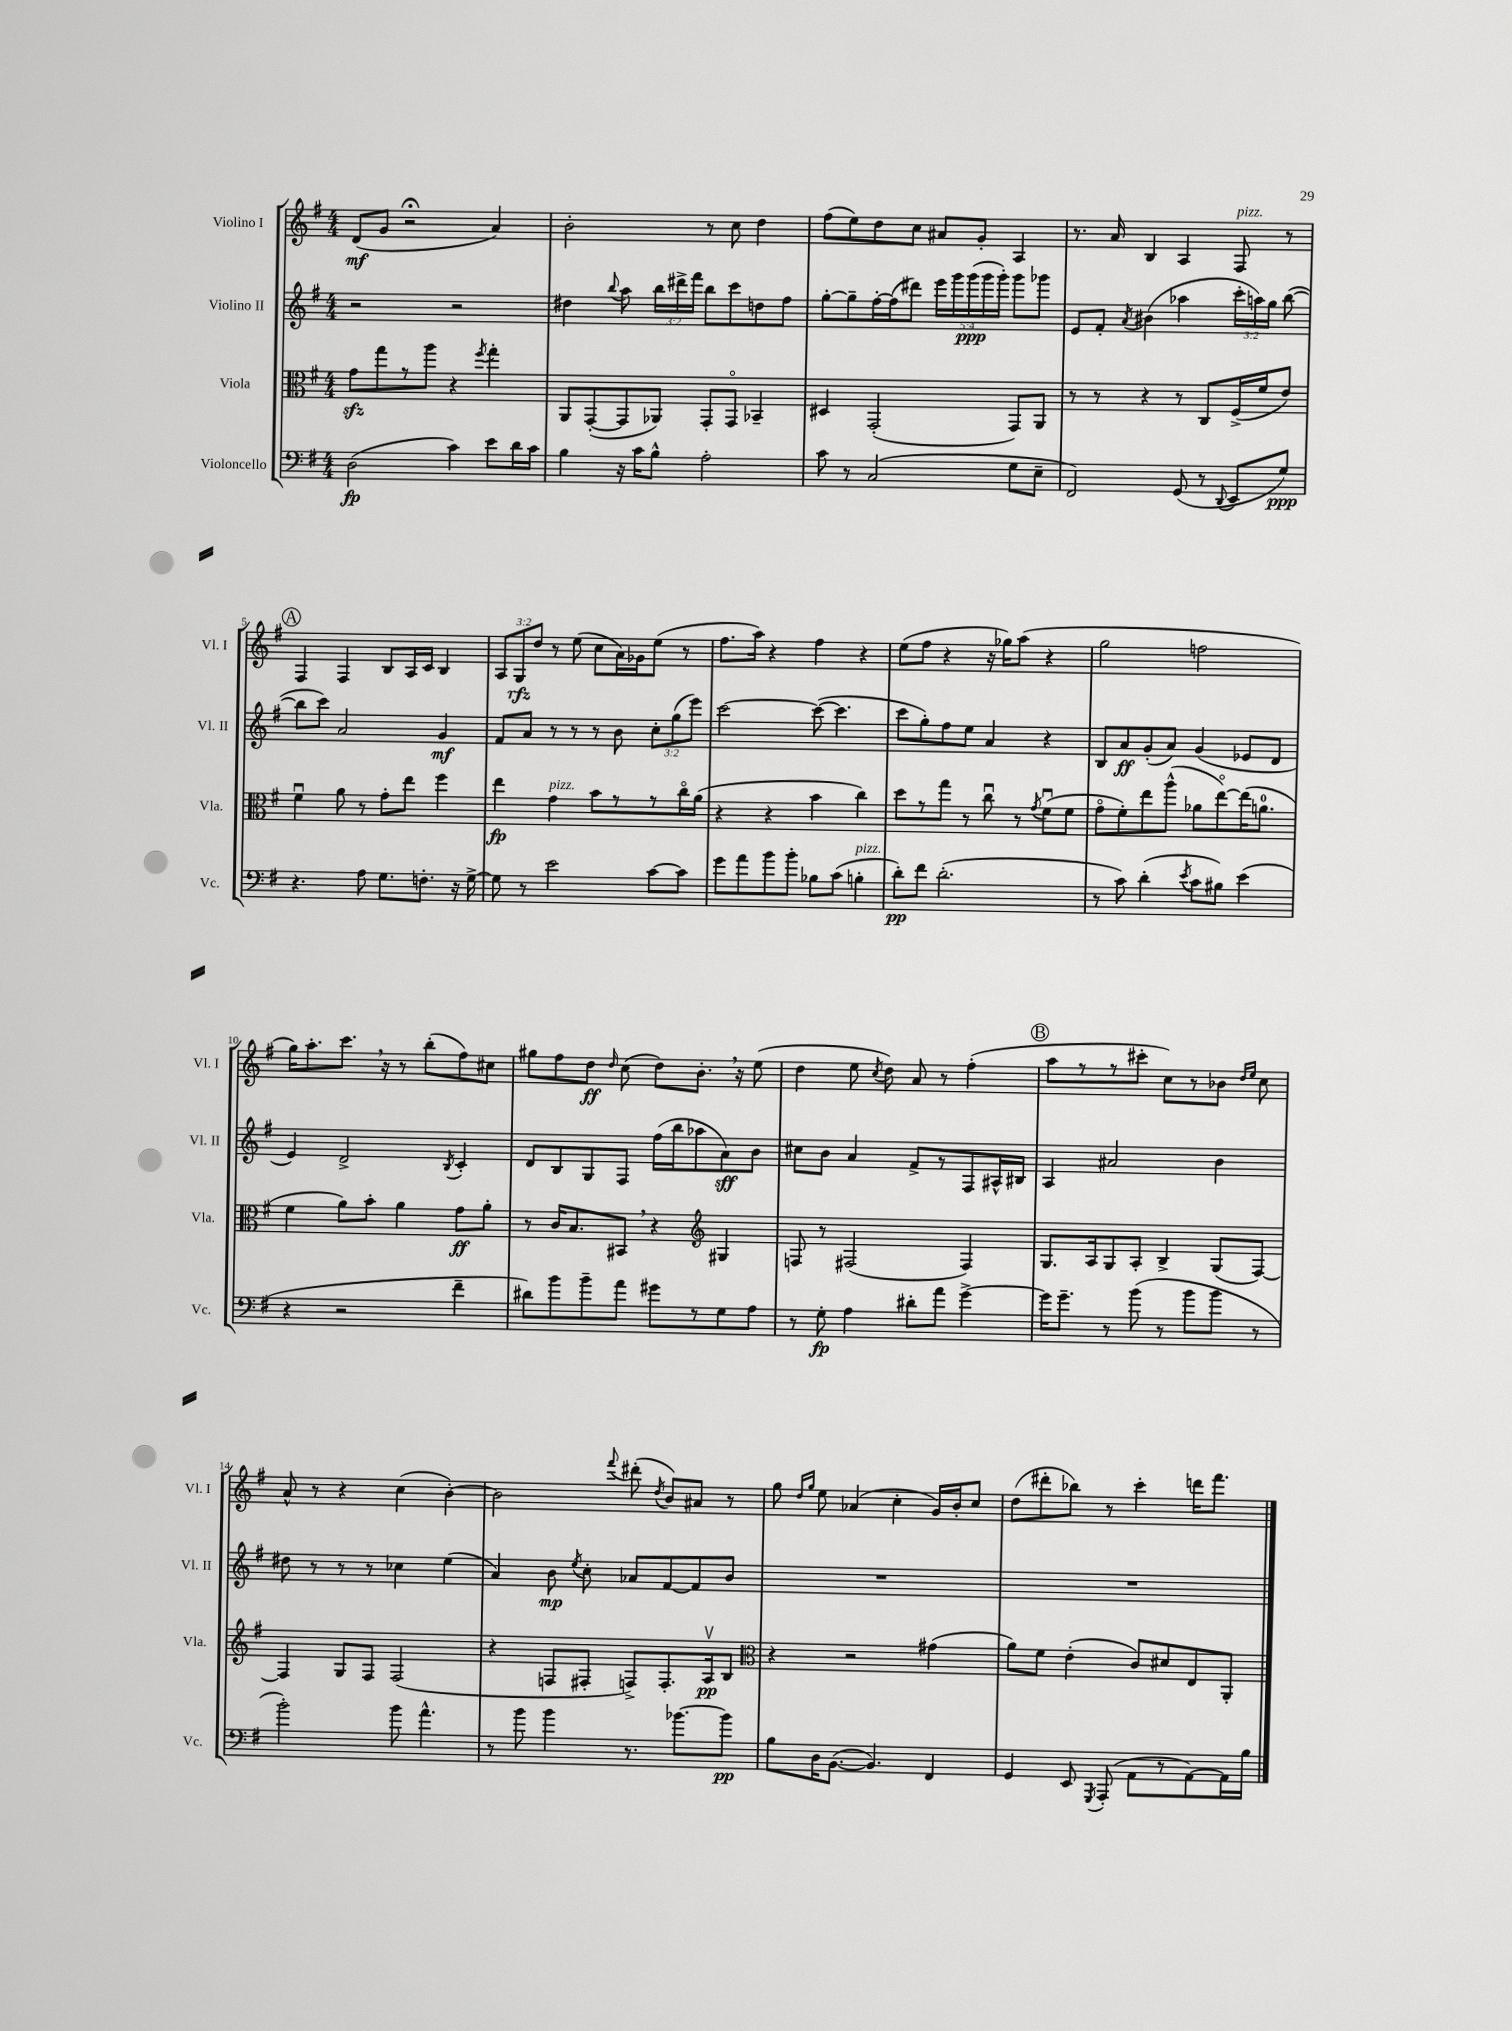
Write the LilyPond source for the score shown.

<<
\new StaffGroup <<
\new Staff = "s0" \with { instrumentName = "Violino I" shortInstrumentName = "Vl. I" } {
    \clef treble \key g \major \numericTimeSignature \time 4/4 \override Staff.TupletNumber.text = #tuplet-number::calc-fraction-text
    \autoBeamOff d'8[\mf( g'8] r2\fermata a'4) |
    b'2-. r8 c''8 d''4 |
    fis''8[( e''8) d''8 c''8] ais'8[ g'8]-. a4 |
    r8. a'16 b4 a4 fis8^\markup { \italic "pizz." } r8 |
    \mark \markup { \circle "A" } fis4 fis4 b8[ a16 c'16] b4 |
    \tuplet 3/2 { a8[ g8\rfz d''8] } r8 e''8( c''8[ a'16) ges'16 e''8]( r8 |
    fis''8.[ a''16]) r4 fis''4 r4 |
    e''8[( fis''8] r4 r16 ges''16[) a''8]( r4 |
    g''2 f''2 |
    g''16[) a''8.-. c'''8.] \breathe r16 r8 b''8[-.( fis''8) cis''8] |
    gis''8[ fis''8 d''8]\ff \grace { d''16 } c''8( d''8[) b'8.]-. \breathe r16 e''8( |
    d''4 e''8 \acciaccatura { c''8 } d''8) a'8 r8 fis''4-.( |
    \mark \markup { \circle "B" } a''8[ r8 r8 cis'''8]-. c''8[) r8 bes'8] \grace { d''16[ e''16] } c''8 |
    a'8-^ r8 r4 c''4( b'4~-.) |
    b'2 \appoggiatura { fis'''8 } dis'''8-.( \acciaccatura { d''8 } b'8[) ais'8] r8 |
    g''8 \grace { d''16[ g''16] } e''8 aes'4( c''4-. g'16[) b'16-. c''8] |
    d''8[( dis'''8-. bes''8]) r8 c'''4-. d'''16[ fis'''8.] \bar "|." |
}
\new Staff = "s1" \with { instrumentName = "Violino II" shortInstrumentName = "Vl. II" } {
    \clef treble \key g \major \numericTimeSignature \time 4/4 \override Staff.TupletNumber.text = #tuplet-number::calc-fraction-text
    \autoBeamOff r2 r2 |
    dis''4 \appoggiatura { b''8 } a''8 \tuplet 3/2 { b''16[ dis'''16-> fis'''16] } b''8[ c'''8 d''8 fis''8] |
    g''8[~-. g''8-- fis''16~-. fis''16( dis'''8]) \tuplet 5/4 { e'''16[ g'''16 g'''16\ppp( g'''16 g'''16]-.) } g'''8[ ges'''8] |
    e'8[ fis'8]-. \acciaccatura { a'8 } bis'4( aes''4 \tuplet 3/2 { c'''16[-. a''16) g''16] } b''8~( |
    \mark \markup { \circle "A" } b''8[ c'''8]) a'2 g'4\mf |
    fis'8[ a'8] r8 r8 r8 b'8 \tuplet 3/2 { c''8[-. g''8( e'''8]) } |
    c'''2~ c'''8~( c'''4. |
    c'''8[ g''8-.) fis''8 e''8] a'4 r4 |
    b8[ a'8\ff g'8-.( a'8]) g'4( ees'8[ d'8] |
    e'4) d'2-> \acciaccatura { b8 } c'4-. |
    d'8[ b8 g8 fis8] fis''16[( b''16 aes''8 a'8\sff) b'8] |
    cis''8[ b'8] a'4 fis'8[-> r8 fis8 ais16-^ bis16] |
    \mark \markup { \circle "B" } a4 ais'2 b'4 |
    dis''8 r8 r8 r8 ces''4 e''4( |
    a'4) b'8\mp \acciaccatura { e''8 } c''8-. aes'8[ fis'8~ fis'8 b'8] |
    R1 |
    R1 \bar "|." |
}
\new Staff = "s2" \with { instrumentName = "Viola" shortInstrumentName = "Vla." } {
    \clef alto \key g \major \numericTimeSignature \time 4/4
    \autoBeamOff g'8[\sfz g''8 r8 a''8] r4 \acciaccatura { fis''8 } g''4-. |
    a,8[ g,8~-.( g,8 aes,8]) g,8[-. g,8]\flageolet bes,4-- |
    dis4 g,2-.( g,8[) a,8] |
    r8 r8 r4 r8 c8[ fis16->( fis'16 e'8]) |
    \mark \markup { \circle "A" } fis'4\downbow a'8 r8 g'8[-. e''8] fis''4 |
    e''4\fp g'4^\markup { \italic "pizz." } b'8[ r8 r8 c''16\flageolet a'16]( |
    r4 r4 b'4 c''4) |
    d''8[ r8 g''8] r8 c''8\downbow r8 \acciaccatura { g'8 } fis'8[\downbow( fis'8] |
    g'8[\flageolet fis'8-.) e''8 a''8]-^( aes'8[ e''8~\flageolet) e''16( a'8.]-0 |
    fis'4 a'8[) b'8]-. a'4 g'8[\ff a'8]-. |
    r8 c'16[ b8. bis,8] \breathe r4 \clef treble gis4 |
    f8 r8 fis2( fis4) |
    \mark \markup { \circle "B" } g8.[ a16 g8 a8]-. b4-> g8[( fis8]~) |
    fis4 g8[ fis8] fis2( |
    r4 f8[ fis8]-. f8[->) f8.-. a16\upbow\pp b8] |
    \clef alto r4 r2 gis'4( |
    a'8[) fis'8] e'4-.( c'8[) dis'8 e8 a,8]-. \bar "|." |
}
\new Staff = "s3" \with { instrumentName = "Violoncello" shortInstrumentName = "Vc." } {
    \clef bass \key g \major \numericTimeSignature \time 4/4
    \autoBeamOff d2\fp( c'4) e'8[ d'16 c'16] |
    b4 r16 c'16[ b8]-^ a2-. |
    c'8 r8 c2( g8[ e8]-- |
    fis,2) g,8( r8 \appoggiatura { d,8 } e,8[ g8]\ppp) |
    \mark \markup { \circle "A" } r4. a8 g8.[ f8.]-. r16 g16~-> |
    g8 r8 e'2 c'8[~ c'8] |
    g'8[ a'8 b'8 b'8]-. bes8[ c'8]( b4-.^\markup { \italic "pizz." } |
    d'8[-.\pp) fis'8] d'2.-.( |
    r8 c'8) d'4-.( \acciaccatura { e'8 } c'8[ bis8]) e'4( |
    r4 r2 fis'4-- |
    dis'8[) b'8 b'8-- a'8] gis'8[ r8 g8 a8] |
    r8 g8-.\fp a4 dis'8[-. a'8] g'4~-> |
    \mark \markup { \circle "B" } g'16[ g'8.]-- r8 b'8( r8 b'8[ b'8] r8 |
    b'2-.) b'8 a'4.-^ |
    r8 b'8 b'4 r8. bes'8.[~ bes'8]\pp |
    b8[ d16 b,8.]~( b,4.) fis,4 |
    g,4 e,8 \acciaccatura { g,,8 } a,,8-.( a,8[ r8 a,8~) a,16 b16] \bar "|." |
}
>>
>>
